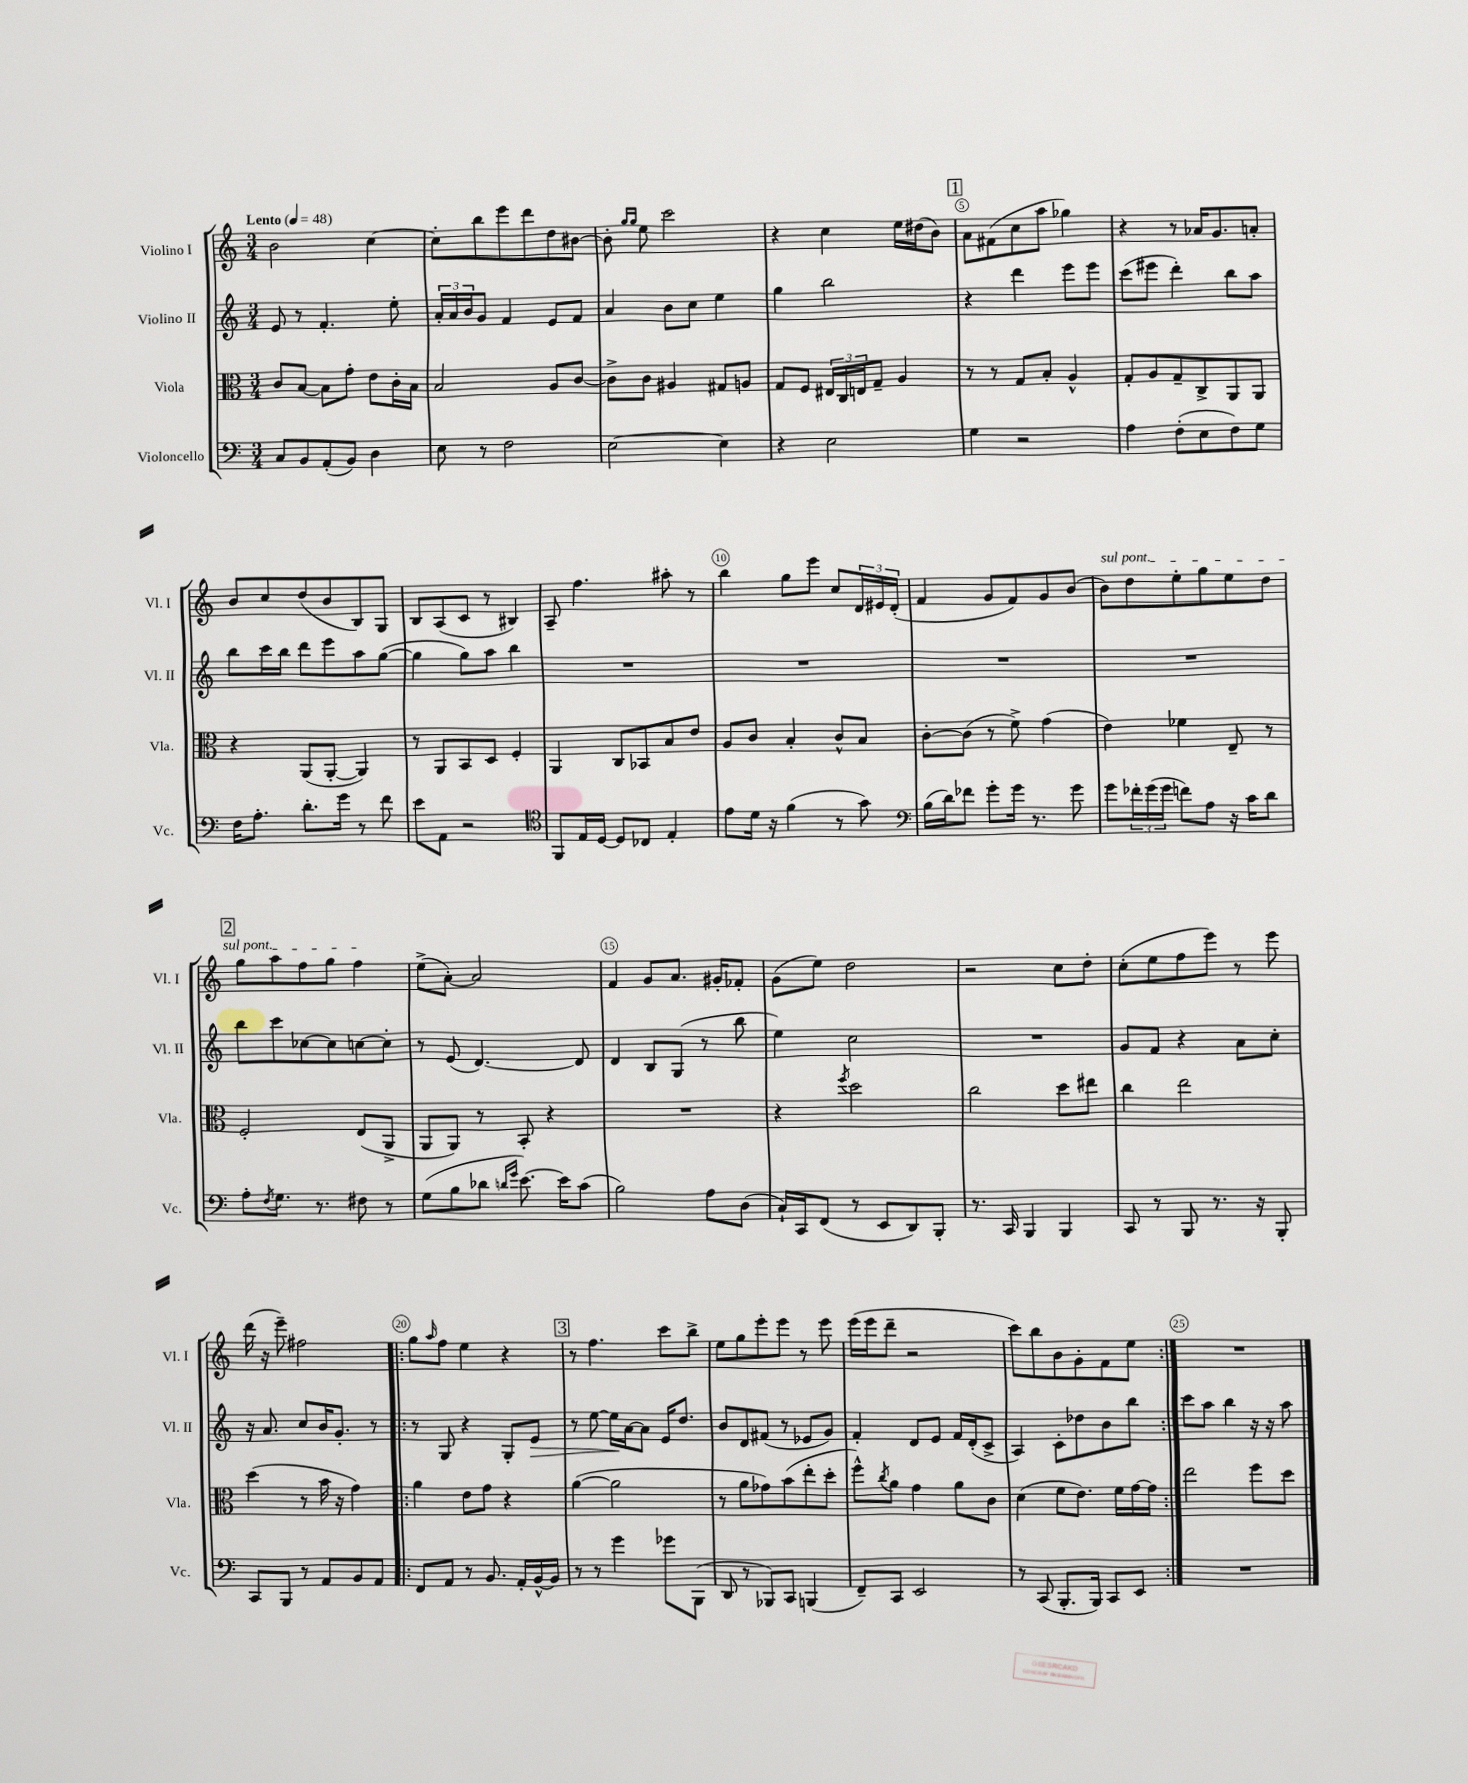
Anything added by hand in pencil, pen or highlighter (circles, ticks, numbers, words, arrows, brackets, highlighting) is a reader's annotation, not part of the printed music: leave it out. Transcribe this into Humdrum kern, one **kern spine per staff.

**kern	**kern	**kern	**dynam	**kern
*part4	*part3	*part2	*part2	*part1
*staff4	*staff3	*staff2	*staff2	*staff1
*I"Violoncello	*I"Viola	*I"Violino II	*	*I"Violino I
*I'Vc.	*I'Vla.	*I'Vl. II	*	*I'Vl. I
*clefF4	*clefC3	*clefG2	*	*clefG2
*k[]	*k[]	*k[]	*	*k[]
*M3/4	*M3/4	*M3/4	*	*M3/4
*MM48	*MM48	*MM48	*	*MM48
=1	=1	=1	=1	=1
!	!	!	!	!LO:TX:a:B:t=Lento
8C/L	8c/L	8e/	.	2b\
8BB/	[8B/J	8r	.	.
(8AA'/	8B\L]	4.f'/	.	.
8BB/J)	8g'\J	.	.	.
4D\	8e\L	.	.	[4cc\
.	16c'\L	8ee'\	.	.
.	16B\JJ	.	.	.
=2	=2	=2	=2	=2
8E\	2B/	24a'/LL	.	8cc'\L]
.	.	24a/	.	.
.	.	24b/J	.	.
8r	.	8g/J	.	8bb\
2F\	.	4f/	.	8eee\
.	.	.	.	8ddd\
.	8A/L	8e/L	.	8dd\
.	[8c/J	8f/J	.	[8b#X\J
=3	=3	=3	=3	=3
[2E\	8c^\L]	4a/	.	8b#'\]
.	.	.	.	16qqgg/LL
.	.	.	.	16qqgg/JJ
.	8c\J	.	.	8ee\
.	4A#X/	8b\L	.	2ccc\
.	.	8cc\J	.	.
4E\]	8G#X/L	4ee\	.	.
.	8An/J	.	.	.
=4	=4	=4	=4	=4
4r	8G/L	4gg\	.	4r
.	8F/J	.	.	.
2E\	24E#X/LL	2bb\	.	4cc\
.	24C/	.	.	.
.	24En/J	.	.	.
.	8G~/J	.	.	.
.	4A/	.	.	16ee\LL
.	.	.	.	(16dd#X\J
.	.	.	.	8b\J)
!!LO:REH:place=s1:t=1
=5	=5	=5	=5	=5
4G\	8r	4r	.	8a\L
.	8r	.	.	(8f#X\
2r	8G/L	4ddd\	.	8cc\
.	8B'/J	.	.	8aa\J
.	4A^^/	8eee\L	.	4gg-X\)
.	.	8eee\J	.	.
=6	=6	=6	=6	=6
4A\	8G'/L	(8ccc\L	.	4r
.	8A/	8eee#X\J	.	.
(8F'\L	8G~/	4ddd'\)	.	8r
8E\	8C^/	.	.	16a-X/KL
.	.	.	.	8.g/
8F\)	8AA/	8bb\L	.	.
8G\J	8AA/J	8aa\J	.	8an'/J
!!LO:LB:g=z
=7	=7	=7	=7	=7
16F\KL	4r	8bb\L	.	8b/L
8.A'\J	.	.	.	.
.	.	16ccc\L	.	8cc/
.	.	16bb\JJ	.	.
8.d'\L	(8AA/L	8ddd\L	.	(8dd/
.	[8AA'/J	8eee\	.	8b/
16g\Jk	.	.	.	.
8r	4AA/])	8aa\	.	8B/)
8f\	.	([8gg\J	.	8G/J
=8	=8	=8	=8	=8
8e\L	8r	4gg\]	.	8B/L
8AA\J	8AA/L	.	.	(8A/
2r	8BB/	8gg\L)	.	8c/J
.	8D/J	8aa\J	.	8r
.	4F'/	4bb\	.	4B#X/)
=9	=9	=9	=9	=9
*clefC4	*	*	*	*
8FF/L	4AA/	2.r	.	8A~/
16E/L	.	.	.	4.ff\
[16D/JJ	.	.	.	.
8D/L]	8C/L	.	.	.
8C-X/J	8BB-X/	.	.	.
4E'/	8B/	.	.	8aa#X'\
.	8e/J	.	.	8r
=10	=10	=10	=10	=10
8e\L	8A/L	2.r	.	4bb\
16d\Jk	8c/J	.	.	.
16r	.	.	.	.
(4f\	4B'/	.	.	8gg\L
.	.	.	.	8eee\J
8r	8c^^/L	.	.	8cc/L
8g\)	8B/J	.	.	24d/L
.	.	.	.	24e#X/
.	.	.	.	(24d'/JJ
=11	=11	=11	=11	=11
*clefF4	*	*	*	*
(16B\LL	[8c'\L	2.r	.	4f/
16d\J)	.	.	.	.
8f-X\J	(8c\J]	.	.	.
8g'\L	8r	.	.	8g/L
16g\Jk	8f^\)	.	.	8f/)
8.r	.	.	.	.
.	(4g\	.	.	8g/
8g\	.	.	.	(8b/J
=12	=12	=12	=12	=12
!	!	!	!	!LO:TX:a:i:t=sul pont.
8g\L	4e\)	2.r	.	8b\L)
24f-X'\L	.	.	.	8dd\
(24g\	.	.	.	.
24g\JJ	.	.	.	.
8fn\L)	4f-X\	.	.	8ee'\
8A\J	.	.	.	8gg\
16r	8E~/	.	.	8ee\
16c\KL	.	.	.	.
8d\J	8r	.	.	8dd\J
!!LO:LB:g=z
!!LO:REH:place=s1:t=2
=13	=13	=13	=13	=13
8A'\L	2F'/	8bb\L	.	8gg\L
8qF/	.	.	.	.
8.G\J	.	8ccc\	.	8aa\
.	.	[8cc-X\	.	8ff\
8.r	.	.	.	.
.	.	8cc-\]	.	8gg\J
8F#X\	(8E/L	[8ccn\	.	4ff\
8r	8AA^/J	8cc'\J]	.	.
=14	=14	=14	=14	=14
(8G\L	8AA/L	8r	.	(8ee^\L
8B\	8AA/J)	(8e/	.	[8a'\J)
8d-X\J	8r	[4.d/)	.	2a/]
16qqdn/LL	.	.	.	.
16qqg/JJ	.	.	.	.
[8.e\)	8BB'/	.	.	.
.	4r	.	.	.
16e\KL]	.	.	.	.
(8c\J	.	8d/]	.	.
=15	=15	=15	=15	=15
2B\)	2.r	4d/	.	4f/
.	.	8B/L	.	8g/L
.	.	(8G/J	.	8.a/J
8A\L	.	8r	.	.
.	.	.	.	16g#X'/KL
(8D\J	.	8bb\	.	8f-X'/J
=16	=16	=16	=16	=16
16C`/LL)	4r	4ee\)	.	(8g\L
16CC/J	.	.	.	.
(8FF/J	.	.	.	8ee\J)
.	8qff/	.	.	.
8r	2dd\	2cc\	.	2dd\
8EE/L	.	.	.	.
8DD/)	.	.	.	.
8BBB'/J	.	.	.	.
=17	=17	=17	=17	=17
8.r	2cc\	2.r	.	2r
16CC/	.	.	.	.
4BBB/	.	.	.	.
4BBB/	8dd\L	.	.	8cc\L
.	8ee#X\J	.	.	8dd'\J
=18	=18	=18	=18	=18
8CC/	4cc\	8g/L	.	(8cc'\L
8r	.	8f/J	.	8ee\
8BBB/	2ee\	4r	.	8ff\
8.r	.	.	.	8eee\J)
.	.	8a\L	.	8r
16r	.	.	.	.
8BBB'/	.	8cc'\J	.	8eee\
!!LO:LB:g=z
=19	=19	=19	=19	=19
8CC/L	(4dd\	16r	.	(16ddd\
.	.	8.a/	.	16r
8BBB/J	.	.	.	8eee~\)
8r	8r	8cc/L	.	2ff#X\
8AA/L	16b\	16b/K	.	.
.	16r	8.g'/J	.	.
8BB/	4g\)	.	.	.
8AA/J	.	8r	.	.
=20!|:	=20!|:	=20!|:	=20!|:	=20!|:
8FF/L	4a\	8r	.	8gg\L
.	.	.	.	16qqaa/
8AA/J	.	8G/	.	8ff\J
8r	8e\L	4r	.	4ee\
8.BB/	8g\J	.	.	.
.	4r	8G'/L	.	4r
16AA'/LL	.	.	.	.
!	!	!	!LO:HP:b	!
[16BB^^/	.	8e/J	>	.
16BB/JJ]	.	.	.	.
!!LO:REH:place=s1:t=3
=21	=21	=21	=21	=21
8r	([4a\	8r	.	8r
8r	.	[8ee\	.	4.ff\
4g\	2a\]	16ee\LL]	.	.
.	.	[16a\J	]	.
.	.	8a\J]	.	.
8g-X\L	.	16e/KL	.	8ccc\L
.	.	8.dd/J	.	.
(8BBB\J	.	.	.	8bb^\J
=22	=22	=22	=22	=22
8DD/	8r	8b/L	.	8ee\L
8r	8a\L	8d/	.	8gg\
8BBB-X/L)	8g-X\)	(8f#X/J	.	8eee'\
8CC/J	(8b\	8r	.	8eee\J
(4BBBn/	8ee'\	8e-X/L	.	8r
.	8dd'\J	8g/J)	.	8eee\
=23	=23	=23	=23	=23
8FF~/L)	8ff^^\L)	4f'/	.	(16eee\LL
.	.	.	.	16eee\J
.	8qcc/	.	.	.
8CC/J	8a\J	.	.	8ddd~\J
2EE/	4g\	8d/L	.	2r
.	.	8e/J	.	.
.	8a\L	16f/LL	.	.
.	.	(16d'/J	.	.
.	8c\J	8c^/J	.	.
=24	=24	=24	=24	=24
8r	(4d\	4A/)	.	8ccc\L)
(8CC/	.	.	.	8bb\
8.BBB'/L	8f\L	8c'\L	.	8b\
.	8.e\J)	8dd-X\	.	8g'\
16BBB/Jk)	.	.	.	.
8CC/L	.	8b\	.	8f\
.	16f\LL	.	.	.
8EE/J	[16g\	8bb\J	.	8ee\J
.	16g\JJ]	.	.	.
=25:|!	=25:|!	=25:|!	=25:|!	=25:|!
2.r	2ee\	8ccc\L	.	2.r
.	.	8aa\J	.	.
.	.	4bb\	.	.
.	8ff\L	16r	.	.
.	.	16r	.	.
.	8dd\J	8aa\	.	.
==	==	==	==	==
*-	*-	*-	*-	*-
